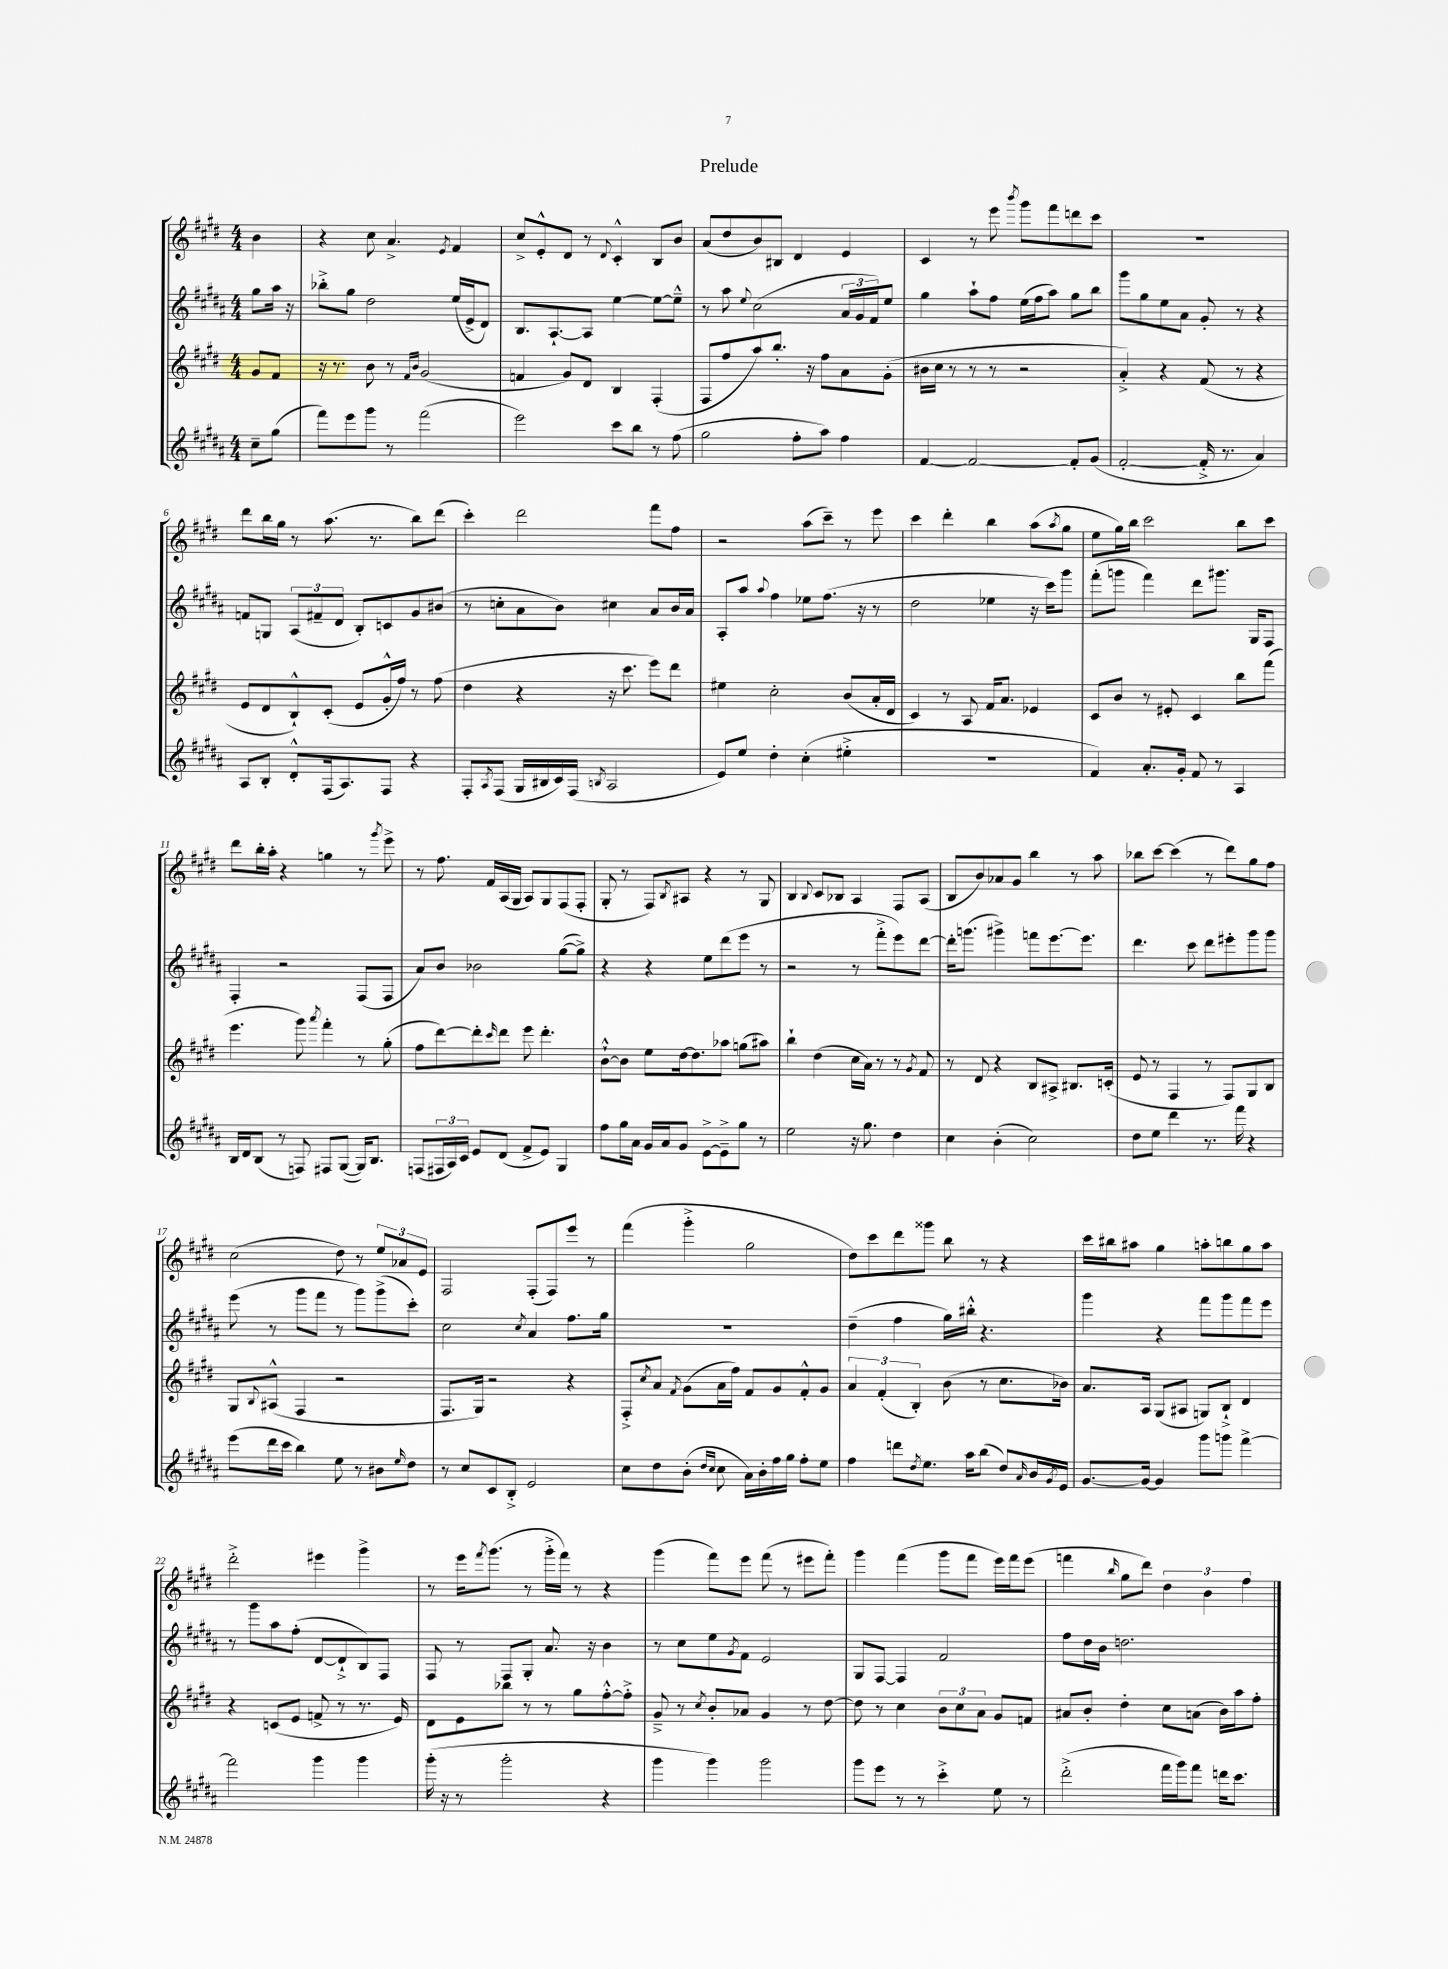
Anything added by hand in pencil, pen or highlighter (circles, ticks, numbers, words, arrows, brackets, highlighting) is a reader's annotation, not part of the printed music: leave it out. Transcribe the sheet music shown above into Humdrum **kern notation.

**kern	**kern	**kern	**kern
*staff4	*staff3	*staff2	*staff1
*clefG2	*clefG2	*clefG2	*clefG2
*k[f#c#g#d#a#]	*k[f#c#g#d#]	*k[f#c#g#d#a#]	*k[f#c#g#d#]
*M4/4	*M4/4	*M4/4	*M4/4
8cc#~	8g#	8gg#	4b
(8gg#	8f#	16aa#	.
.	.	16r	.
=	=	=	=
8fff#)	16r	8bb-'^	4r
.	8.r	.	.
8eee	.	8gg#	.
8ggg#	8b	2dd#	8cc#
8r	8r	.	4.a^
.	16qqf#	.	.
.	16qqb	.	.
(2fff#	(2g#	.	.
.	.	.	8qe
.	.	(16ee	4f#
.	.	16e^	.
.	.	8d#)	.
=	=	=	=
2eee)	4f	8.B	8cc#^
.	.	.	8e'^^
.	.	[8.A#`	.
.	8g#)	.	8d#
.	8d#	8A#]	8r
.	.	.	8qqd#
8ccc#	4B	[4ee	4c#'^^
8bb	.	.	.
8r	(4F#'	8ee_	8B
(8ff#	.	8ee~^^]	8b
=	=	=	=
2gg#	8F#	8r	(8a
.	8ff#	8aa#	8dd#
.	.	8qqee	.
.	8aa)	(2cc#	8b)
.	8.bb'	.	8B#
8ff#'	.	.	4d#
.	16r	.	.
8aa#)	8ff#	.	.
4ff#	8a	24a#	4e
.	.	24g#	.
.	.	24f#)	.
.	(8g#'	8ee	.
=	=	=	=
[4f#	16b#	4gg#	4c#
.	16cc#	.	.
.	8r	.	.
2f#_	8r	8aa#`	8r
.	8r	8ff#	8eee
.	.	.	8qbbb
.	2r	(16ee	8ggg#
.	.	16ff#	.
.	.	8aa#)	8fff#
8f#']	.	8gg#	8ddd
(8g#	.	8bb	8ccc#
=	=	=	=
[2f#'	4a'^)	8ggg#	1r
.	.	8gg#	.
.	4r	8ee	.
.	.	8a#	.
16f#'^]	(8f#	8g#'	.
8.r	.	.	.
.	8r	8r	.
4a#)	4r	4r	.
=	=	=	=
8A#	8e	8f	8ddd#
8B'	8d#	8G	16bb
.	.	.	16gg#
8d#'^^	8B`^^)	(12A#	8r
.	.	12f#~	.
(16F#	(8c#'	.	(8.aa
.	.	12d#	.
8.A#)	.	.	.
.	8e	8B')	.
.	.	.	8.r
8F#	16g#'^^	8c	.
.	16ff#)	.	.
4r	8r	8g#	8bb)
.	(8ff#	(8b#	(8ddd#
=	=	=	=
8F#'	4dd#	8r	4ccc#')
8qA#	.	.	.
(8F#	.	8cc'	.
16G#	4r	8a#	2ddd#
16B#	.	.	.
16c#)	.	8b)	.
(16F#	.	.	.
8qB	.	.	.
2A#	16r	4cc#	.
.	8.ccc#	.	.
.	8eee)	8a#	8fff#
.	8ddd#	16b	8ff#
.	.	16a#	.
=	=	=	=
8e)	4ee#	8A#'	2r
8ee	.	8aa#	.
.	.	8qqaa#	.
4dd#'	2cc#'	4ff#	.
(4cc#'	.	8ee-	(8aa
.	.	(8.ff#	8ccc#~)
4ee#'^	(8b	.	8r
.	.	16r	.
.	16a'	8r	8eee
.	16d#	.	.
=	=	=	=
1r	4c#)	2dd#	4ccc#
.	8r	.	4ddd#'
.	8A	.	.
.	16f#	4ee-	4bb
.	8.a	.	.
.	4e-	16r	(8aa
.	.	16ccc#)	.
.	.	.	8qaa
.	.	8ggg#	8gg#
=	=	=	=
4f#)	8c#	(8fff#'	8ee
.	8b	8ggg	16gg#)
.	.	.	16bb
8.a#'	8r	4fff#)	2ccc#
.	8e#'	.	.
16g#'	.	.	.
8f#	4c#	8ddd#	.
8r	.	8.ggg#	.
4A#	8bb	.	8bb
.	.	16G#	.
.	(8fff#	8F#	8ccc#
=	=	=	=
16B	4.eee	4F#'	8ddd#
16d#	.	.	.
(8B	.	.	16bb'
.	.	.	16aa'
8r	.	2r	4r
8F)	8ggg#)	.	.
.	8qaaa	.	.
8F#	4fff#'	.	4gg
([8G#	.	.	.
16G#])	8r	(8F#	8r
8.B	.	.	.
.	.	.	8qggg#
.	(8gg#'	8F#	8eee^
=	=	=	=
(8F	8ff#	8a#)	8r
24F#	[8ddd#)	8b	8.ff#
24A#)	.	.	.
24c#	.	.	.
8e	8ddd#']	2b-	.
.	.	.	16f#
.	16qqccc#	.	.
(8d#	8ddd#	.	(16A
.	.	.	16G#
8f#^	8eee	.	8A)
8e)	4.ddd#'	.	8G#
4G#	.	([8gg#	(8F#
.	.	8gg#^])	8F#'
=	=	=	=
8ff#	[8b`^^	4r	8G#'
16gg#	8b]	.	8r
16a#	.	.	.
16g#	8ee	4r	8F#)
16a#	.	.	.
.	.	.	8qB
8g#	[16dd#	.	8A#
.	8.dd#]	.	.
[8e^	.	8ee	4r
8e~^]	8aa-	(8ddd#	.
8gg#	(8gg	8eee	8r
8r	8aa#)	8r	8G#
=	=	=	=
2ee	4bb`	2r	4B
.	.	.	8qqB
.	(4dd#	.	8c#
.	.	.	8B-
16r	16cc#	8r	4A
8.gg#	16a)	.	.
.	8r	8fff#'^	.
4dd#	8r	8eee)	8F#
.	8qg#	.	.
.	8f#	[8ddd#	(8A
=	=	=	=
4cc#	8r	16ddd#']	8B
.	.	(8.ggg	.
.	8d#	.	8b)
(4b'	4r	4ggg#^)	8a-
.	.	.	8g#
2cc#)	8B	8fff	4bb
.	8A#^	[8.eee	.
.	8.B#	.	8r
.	.	8.eee]	.
.	.	.	8aa
.	(16c'	.	.
=	=	=	=
8dd#	8e	4.ddd#	8bb-
8ee	8r	.	[8ccc#
4ddd#	4F#	.	(4ccc#]
.	.	8ccc#	.
8.r	8r	8ddd#	8r
.	8F#)	8eee#'	8ddd#)
16fff#	.	.	.
4r	8G#	8ggg#	8gg#
.	8B	8ggg#	8ff#
=	=	=	=
(8eee	8G#	(8eee	(2cc#
.	8qqB	.	.
16ddd#	(8A#^^	8r	.
16ccc#	.	.	.
4bb)	4F#	8ggg#	.
.	.	8fff#	.
8ee	2r	8r	8dd#)
8r	.	8ggg#)	8r
8b#	.	(8ggg#^	12ee
.	.	.	12a-
16qqee	.	.	.
8dd#	.	8ccc#')	.
.	.	.	12e
=	=	=	=
8r	8.F#	2cc#	2F#
8cc#	.	.	.
.	16G#)	.	.
8c#	2r	.	.
8B'^	.	.	.
.	.	8qcc#	.
2e	.	4a#	(8F#'
.	.	.	8F#)
.	4r	8.ff#	8eee
.	.	.	8r
.	.	16gg#	.
=	=	=	=
8cc#	8F#'^	1r	(4fff#
.	8qcc#	.	.
8dd#	8a	.	.
.	8qf#	.	.
(8b'	(8g#	.	4ggg#'^
16qqdd#	.	.	.
16qqcc#	.	.	.
8cc#	16a	.	.
.	16ff#)	.	.
16a#)	8f#	.	2gg#
16b'	.	.	.
16ff#	8g#	.	.
16gg#	.	.	.
8ff#'	8f#'^^	.	.
8ee	8g#	.	.
=	=	=	=
4ff#	6a	(4dd#~	8dd#)
.	.	.	8ccc#
.	(6f#'	.	.
8ddd	.	4ff#	8ddd#
.	6B')	.	.
8qdd#	.	.	.
8.ee	.	.	8ggg##
.	(8b	16gg#)	8bb
16aa#	.	16bb#'^^	.
(8bb	8r	4.r	8r
8dd#)	8.cc#	.	4r
16qqa#	.	.	.
16b	.	.	.
8qg#	.	.	.
16e	16b-)	.	.
=	=	=	=
[8.g#	8.a	4ggg#	16ccc#
.	.	.	16bb#
.	.	.	8aa#
16g#_	16A	.	.
4g#]	(8G#	4r	4gg#
.	8A#	.	.
8ggg#	8G)	8fff#	8aa'
8ggg	8B`^	8ggg#	8bb
[4fff#^	4d#	8fff#	8gg#
.	.	8eee	8aa
=	=	=	=
2fff#]	4r	8r	2ddd#'^
.	.	8ggg#	.
.	(8c	8aa#	.
.	8e	(8ff#'	.
4ggg#	8f^	[8d#	4eee#
.	8r	8d#`^]	.
4ggg#	8.r	8B)	4ggg#^
.	.	8F#	.
.	16e)	.	.
=	=	=	=
(16ggg#'	8d#	8F#	8r
16r	.	.	.
8r	8e	8r	16eee
.	.	.	8qfff#
.	.	.	(8.ggg#
2ggg#'	8bb-	8F#	.
.	8r	8G#'	8r
.	8r	8.a#	16ggg#'^
.	.	.	16fff#)
.	8gg#	.	8r
.	.	16r	.
4r	[8ff#'^^	4b	4r
.	8ff#'^]	.	.
=	=	=	=
4ggg#	8g#~^	8r	(4ggg#
.	8r	8cc#	.
.	8qcc#	.	.
4ggg#)	8b'	8ee	8fff#)
.	.	8qg#	.
.	8a-	8f#	8eee
2ggg#	4g#	2e	(8fff#
.	.	.	8r
.	8r	.	8eee#
.	[8dd#	.	8fff#')
=	=	=	=
8ggg#	8dd#]	8G#	4ggg#
8eee	8r	[8F#	.
8r	4cc#	4F#]	(4fff#
8r	.	.	.
4ccc#'^	12b	2f#	8ggg#
.	12cc#	.	.
.	.	.	8fff#
.	12a	.	.
8ee	8g#	.	16eee)
.	.	.	16fff#
8r	8f	.	(8eee
=	=	=	=
(2ddd#'^	8a#	8ff#	4fff
.	8b'	16dd#	.
.	.	16b	.
.	.	.	16qqbb
.	4dd#'	2.dd	8gg#
.	.	.	8ddd#)
16fff#	8cc#	.	6dd#
16ggg#)	.	.	.
8fff#	(8a	.	.
.	.	.	6b
16ddd	16b)	.	.
8.ccc#	16aa	.	.
.	.	.	6ff#
.	8ff#'	.	.
==	==	==	==
*-	*-	*-	*-
